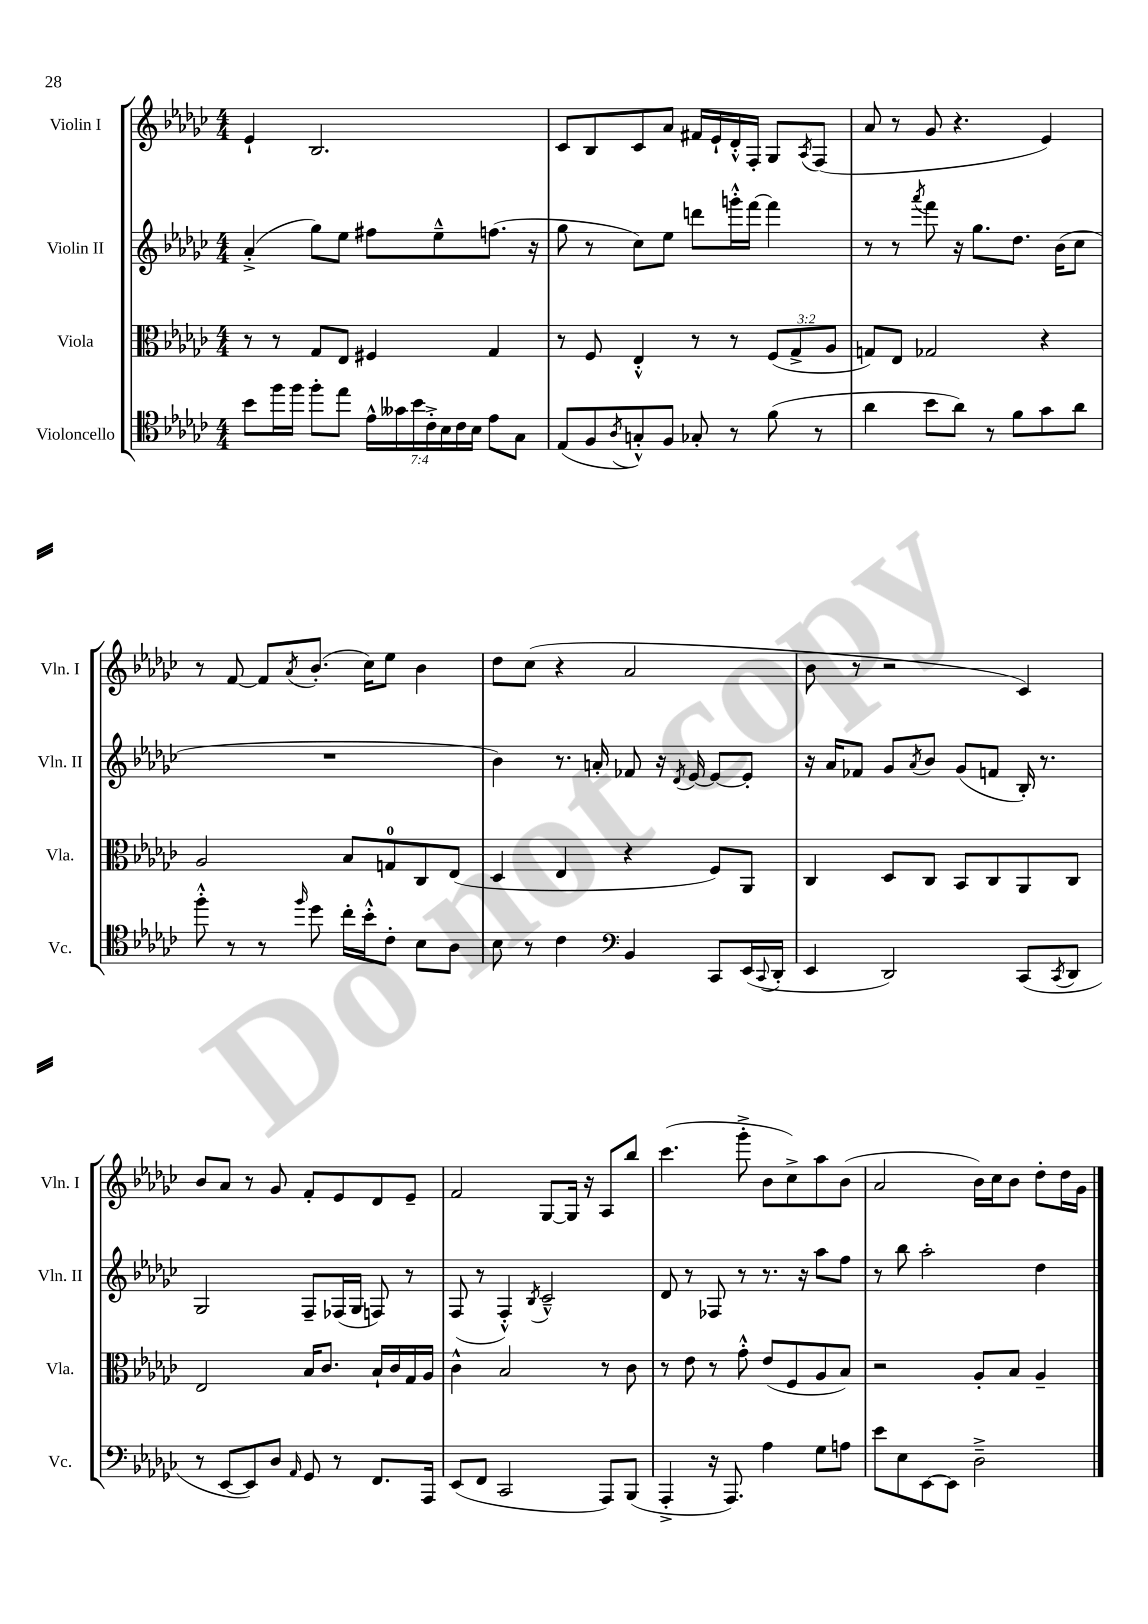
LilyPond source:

<<
\new StaffGroup <<
\new Staff = "s0" \with { instrumentName = "Violin I" shortInstrumentName = "Vln. I" } {
    \clef treble \key ges \major \numericTimeSignature \time 4/4
    ees'4-! bes2. |
    ces'8 bes8 ces'8 aes'8 fis'16 ees'16-! des'16-.-^ f16-. ges8 \acciaccatura { aes8 } f8( |
    aes'8 r8 ges'8 r4. ees'4) |
    r8 f'8~ f'8 \acciaccatura { aes'8 } bes'8.-.( ces''16) ees''8 bes'4 |
    des''8 ces''8( r4 aes'2 |
    bes'8 r8 r2 ces'4) |
    bes'8 aes'8 r8 ges'8 f'8-. ees'8 des'8 ees'8-- |
    f'2 ges8~ ges16 r16 aes8 bes''8 |
    ces'''4.( ges'''8-.-> bes'8 ces''8->) aes''8 bes'8( |
    aes'2 bes'16) ces''16 bes'8 des''8-. des''16 ges'16 \bar "|." |
}
\new Staff = "s1" \with { instrumentName = "Violin II" shortInstrumentName = "Vln. II" } {
    \clef treble \key ges \major \numericTimeSignature \time 4/4
    aes'4-.->( ges''8) ees''8 fis''8 ees''8---^ f''8.( r16 |
    ges''8 r8 ces''8) ees''8 d'''8 g'''16-.-^ f'''16~ f'''4 |
    r8 r8 \acciaccatura { aes'''8 } f'''8 r16 ges''8. des''8. bes'16( ces''8 |
    R1 |
    bes'4) r8. a'16-. fes'8 r16 \acciaccatura { des'8 } ees'16~ ees'8~ ees'8-. |
    r16 aes'16 fes'8 ges'8 \acciaccatura { aes'8 } bes'8 ges'8( f'8 bes16-.) r8. |
    ges2 f8-- fes16( ges16 f8) r8 |
    f8( r8 f4-.-^) \acciaccatura { bes8 } ces'2---^ |
    des'8 r8 fes8 r8 r8. r16 aes''8 f''8 |
    r8 bes''8 aes''2-. des''4 \bar "|." |
}
\new Staff = "s2" \with { instrumentName = "Viola" shortInstrumentName = "Vla." } {
    \clef alto \key ges \major \numericTimeSignature \time 4/4 \override Staff.TupletNumber.text = #tuplet-number::calc-fraction-text
    r8 r8 ges8 ees8 fis4 ges4 |
    r8 f8 ees4-.-^ r8 r8 \tuplet 3/2 { f8( ges8-> aes8 } |
    g8) ees8 ges2 r4 |
    aes2 bes8 g8-0 ces8 ees8( |
    des4 ees4 r4 f8) aes,8 |
    ces4 des8 ces8 bes,8 ces8 aes,8 ces8 |
    ees2 bes16 ces'8. bes16-! ces'16 ges16 aes16 |
    ces'4-^ bes2 r8 ces'8 |
    r8 ees'8 r8 ges'8-.-^ ees'8( f8 aes8 bes8) |
    r2 aes8-. bes8 aes4-- \bar "|." |
}
\new Staff = "s3" \with { instrumentName = "Violoncello" shortInstrumentName = "Vc." } {
    \clef tenor \key ges \major \numericTimeSignature \time 4/4 \override Staff.TupletNumber.text = #tuplet-number::calc-fraction-text
    bes'8 f''16 f''16 f''8-. ees''8 \tuplet 7/4 { ees'16-^ geses'16 bes'16 ces'16-.-> bes16 ces'16 bes16 } ees'8 ges8 |
    ees8( f8 \acciaccatura { aes8 } g8-.-^) f8 ges8-. r8 f'8( r8 |
    aes'4 bes'8 aes'8) r8 f'8 ges'8 aes'8 |
    f''8-.-^ r8 r8 \grace { f''16 } des''8 ces''16-. bes'16-.-^ ces'8-. bes8 aes8 |
    bes8 r8 ces'4 \clef bass bes,4 ces,8 ees,16( \appoggiatura { ces,8 } des,16-. |
    ees,4 des,2) ces,8( \acciaccatura { ces,8 } des,8 |
    r8 ees,8~ ees,8) des8 \grace { aes,16 } ges,8 r8 f,8. aes,,16 |
    ees,8( f,8 ces,2 aes,,8) bes,,8( |
    aes,,4-.-> r16 aes,,8.) aes4 ges8 a8 |
    ees'8 ees8 ees,8~ ees,8 des2---> \bar "|." |
}
>>
>>
\layout { \context { \Score \remove "Bar_number_engraver" } }
